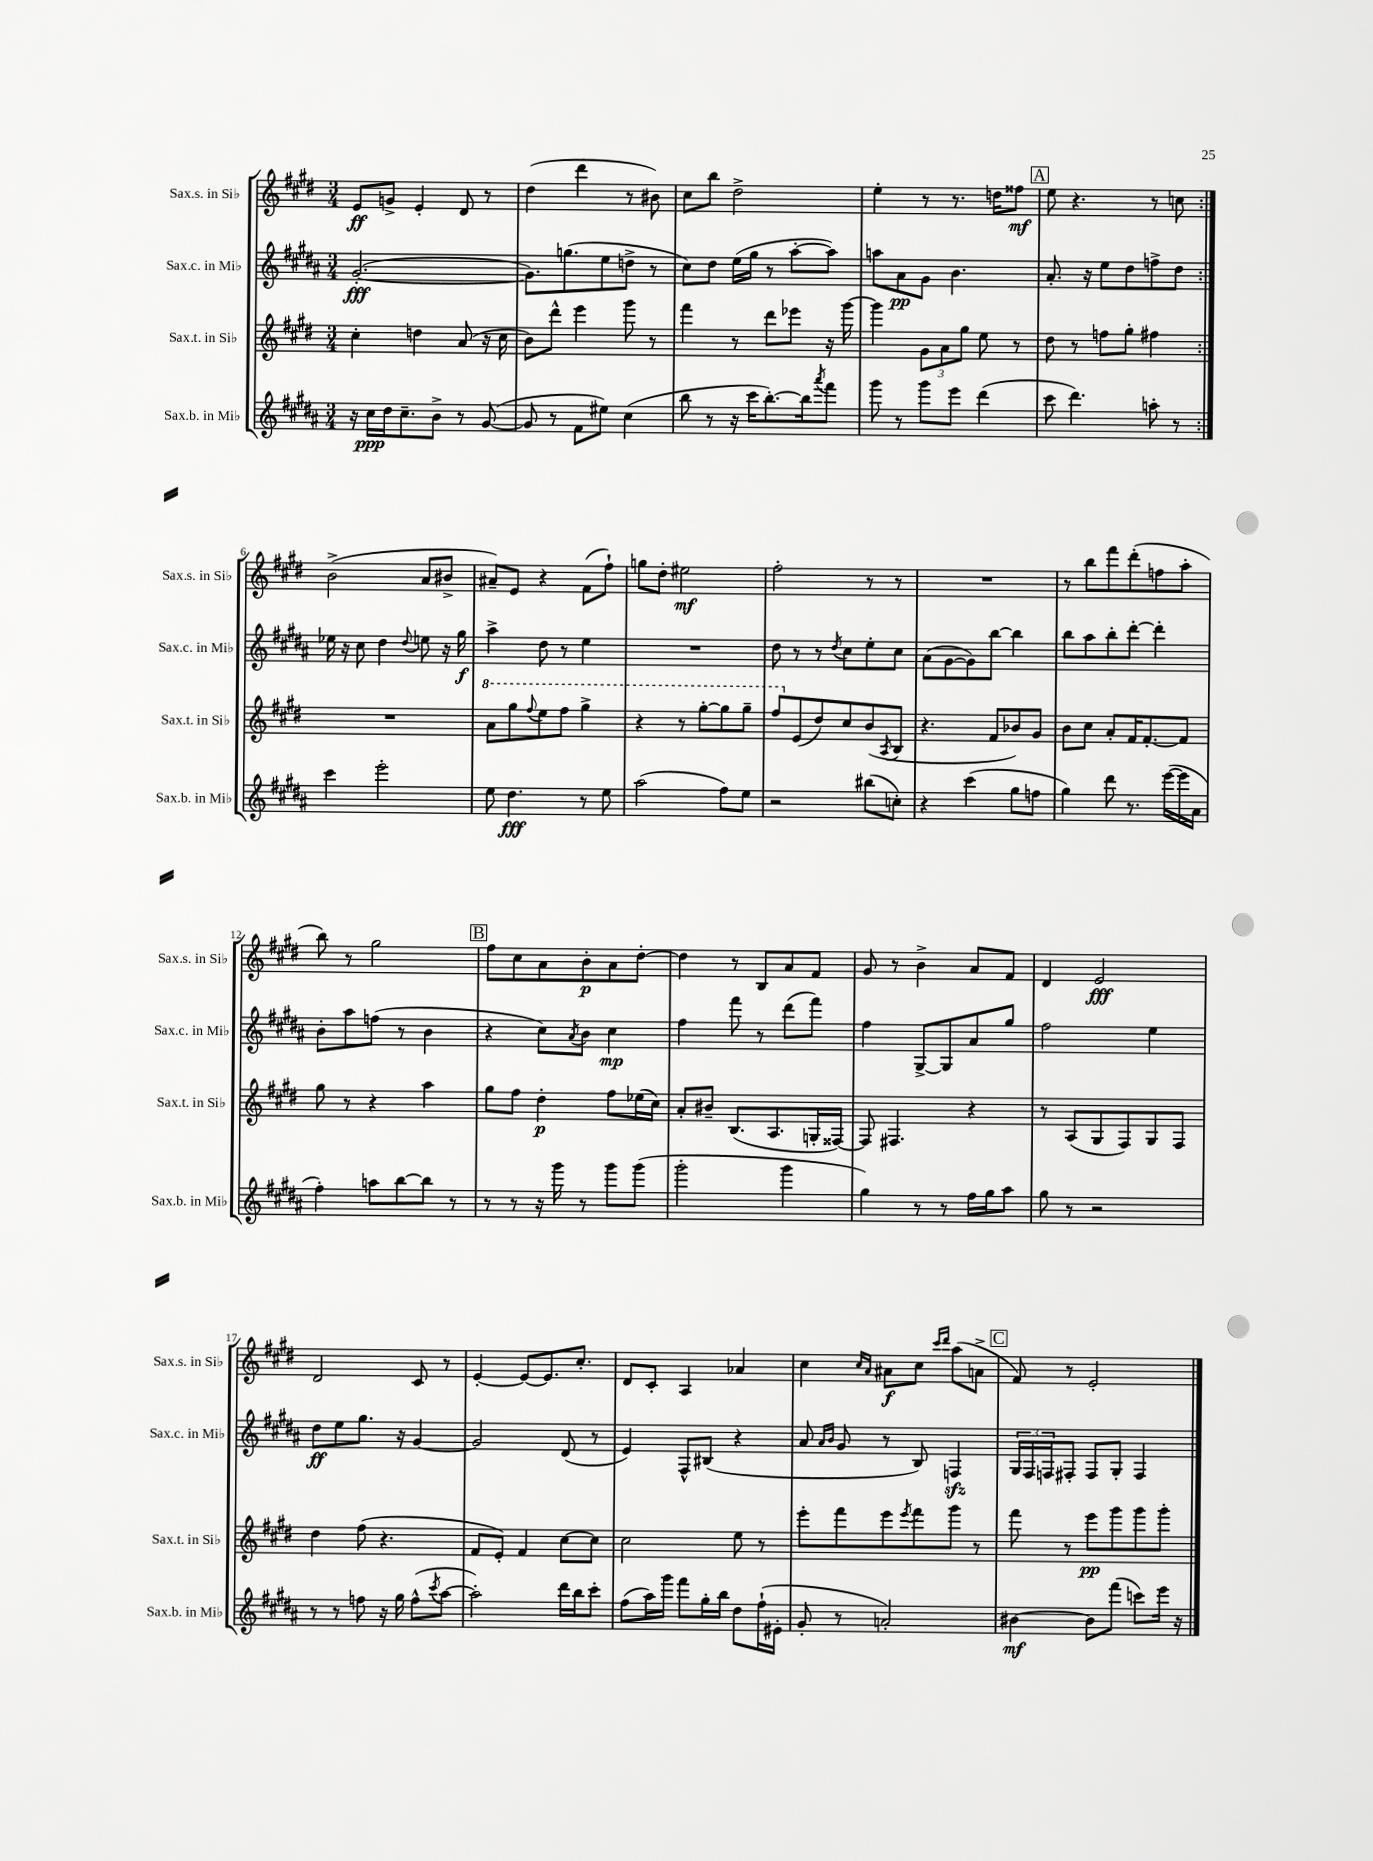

**kern	**kern	**kern	**kern
*staff4	*staff3	*staff2	*staff1
*clefG2	*clefG2	*clefG2	*clefG2
*k[f#c#g#d#a#]	*k[f#c#g#d#]	*k[f#c#g#d#a#]	*k[f#c#g#d#]
*M3/4	*M3/4	*M3/4	*M3/4
16r	4cc#'\	([2.g#'/	8e/L
16cc#\LL	.	.	.
16dd#\J	.	.	8g^/J
8.cc#~\	.	.	.
.	4dd\	.	4e'/
8b^\J	.	.	.
8r	(8a/	.	8d#/
([8g#/	16r	.	8r
.	16cc#\	.	.
=	=	=	=
8g#/]	8b\L)	8.g#\]L)	(4dd#\
8r	8ddd#^^\J	.	.
.	.	(8.gg\	.
8f#\L	4eee\	.	4ddd#\
8ee#\J)	.	8ee\	.
(4cc#\	8ggg#\	8dd^\J	8r
.	8r	8r	8b#\)
=	=	=	=
8bb\	4fff#\	8cc#\L)	8cc#\L
8r	.	8dd#\J	8bb\J
16r	8r	(16ee\LL	2dd#^\
16ccc#\LK	.	16gg#\JJ	.
[8.bb'\)	8ddd#\L	8r	.
.	8eee-\J	[8aa#'\L	.
16bb\]k	.	.	.
8qaaa#/	.	.	.
8fff#\J	16r	8aa#\]J)	.
.	[16ggg#\	.	.
=	=	=	=
8ggg#\	4ggg#\]	8aa\L	4ee'\
8r	.	8a#\	.
8ggg#\L	12g#\L	8g#\J	8r
.	12a\	.	.
8eee\J	.	4.b\	8.r
.	12gg#\J	.	.
(4ddd#\	8ee\	.	.
.	.	.	16dd\LK
.	8r	.	8ff##\J
=	=	=	=
8ccc#\	8dd#\	8.a#'/	8ee\
4.ddd#\)	8r	.	4.r
.	.	16r	.
.	8ff\L	8ee\L	.
.	8gg#'\J	8dd#\	.
8aa'\	4ff#\	8ff^\	8r
8r	.	8dd#\J	8cc\
=:|!	=:|!	=:|!	=:|!
4ccc#\	2.r	16ee-\	(2b^\
.	.	16r	.
.	.	8cc#\	.
2eee'\	.	4dd#\	.
.	.	8qqdd#/	.
.	.	8ee\	8a/L
.	.	16r	8b#^/J
.	.	16gg#\	.
=	=	=	=
8ee\	8aa\L	4aa#^\	8a#~/L)
4.dd#\	8ggg#\	.	8e/J
.	8qqfff#/	.	.
.	8eee\	8dd#\	4r
.	8fff#\J	8r	.
8r	4ggg#^\	4ee\	(8f#\L
8ee\	.	.	8ff#`\J)
=	=	=	=
(2aa#\	4r	2.r	8gg\L
.	.	.	8dd#'\J
.	8r	.	2ee#\
.	[8ggg#'\L	.	.
8ff#\L)	8ggg#\]	.	.
8ee\J	8ggg#~\J	.	.
=	=	=	=
2r	8fff#/L	8dd#\	2ff#'\
.	(8e/	8r	.
.	8dd#/)	8r	.
.	.	8qdd#/	.
.	8cc#/	8cc#\L	.
(8bb#\L	(8b/	8ee'\	8r
.	8qA/	.	.
8cc'\J)	8B/J	8cc#\J	8r
=	=	=	=
4r	4.r	(8a#\L	2.r
.	.	[8g#\	.
(4ccc#\	.	8g#\])	.
.	8f#/L	[8bb\J	.
8gg#\L	8b-/)	4bb\]	.
8ff\J	8g#/J	.	.
=	=	=	=
4gg#\)	8b\L	8bb\L	8r
.	8cc#\J	8aa#\	8bb\L
8ddd#\	8a'/L	8bb'\	8fff#\
8.r	16f#/K	[8ddd#'\J	(8ddd#'\
.	[8.f#'/	.	.
.	.	4ddd#'\]	8ff\
([16eee\LL	.	.	.
16eee\]	8f#/]J	.	8aa'\J
16a#\JJ	.	.	.
=	=	=	=
4ff#'\)	8gg#\	8b'\L	8bb\)
.	8r	8aa#\	8r
8aa\L	4r	(8ff\J	2gg#\
[8bb\	.	8r	.
8bb\]J	4aa\	4b\	.
8r	.	.	.
=	=	=	=
8r	8gg#\L	4r	8ff#\L
8r	8ff#\J	.	8cc#\
16r	4dd#'\	8cc#\L)	8a\
16ggg#\	.	.	.
.	.	8qa#/	.
8r	.	8b\J	8b'\
8ggg#\L	8ff#\L	4cc#\	8a\
(8ggg#\J	(16ee-\L	.	[8dd#'\J
.	16cc#\JJ)	.	.
=	=	=	=
2ggg#'\	8a'/L	4ff#\	4dd#\]
.	8b#~/J	.	.
.	(8.B/L	8fff#\	8r
.	.	8r	8B/L
.	8.A/	.	.
4ggg#\	.	(8ddd#\L	8a/
.	16G'/L	8fff#\J)	8f#/J
.	[16F##/JJ)	.	.
=	=	=	=
4gg#\)	8F##/]	4ff#\	8g#/
.	4.F#/	.	8r
8r	.	[8G#^/L	4b^\
8r	.	8G#/]	.
16ff#\LL	4r	8a#/	8a/L
16gg#\J	.	.	.
8aa#\J	.	8gg#/J	8f#/J
=	=	=	=
8gg#\	8r	2ff#\	4d#/
8r	(8A/L	.	.
2r	8G#/	.	2e/
.	8F#/)	.	.
.	8G#/	4ee\	.
.	8F#/J	.	.
=	=	=	=
8r	4dd#\	8dd#\L	2d#/
8r	.	8ee\	.
8ff\	(8ff#\	8.gg#\J	.
16r	4.r	.	.
16gg#\	.	16r	.
(8ff^^\L	.	[4g#/	8c#/
8qccc#/	.	.	.
[8aa#\J	.	.	8r
=	=	=	=
2aa#'\])	8f#/L	2g#/]	[4e'/
.	8e'/J)	.	.
.	4f#/	.	8e/_L
.	.	.	8.e/]
16ddd#\LL	[8cc#\L	(8d#/	.
16bb\J	.	.	8.cc#'/J
8ccc#'\J	8cc#\]J	8r	.
=	=	=	=
(8ff#\L	2cc#\	4e/)	8d#/L
16aa#\L)	.	.	8c#'/J
16ggg#\JJ	.	.	.
8fff#\L	.	8F#^^/L	4A/
16gg#'\L	.	(8B#/J	.
16bb\JJ	.	.	.
8dd#\L	8ee\	4r	4a-/
(16ff#`\L	8r	.	.
16e#'\JJ	.	.	.
=	=	=	=
8g#'/	8eee'\L	8a#/	4cc#\
.	.	16qqa#/LL	.
.	.	16qqb/JJ	.
8r	8fff#\	8g#/	.
.	.	.	16qqcc#/LL
.	.	.	16qqa/JJ
2a'/)	8eee\	8r	8a#\L
.	8qeee/	.	.
.	8fff#\	8B/)	8cc#\J
.	.	.	16qqccc#/LL
.	.	.	16qqddd#/JJ
.	8ggg#\J	4F/	(8aa\L
.	8r	.	8a^\J
=	=	=	=
[4b#\	8fff#\	24G#/LL	8f#/)
.	.	24F#/	.
.	.	24F/J	.
.	8r	8F#'/J	8r
8b#\]L	8eee\L	8F#/L	2e'/
(8fff#\J	8ggg#\	8G#'/J	.
8ccc\L)	8ggg#\	4F#/	.
16eee\Jk	8ggg#'\J	.	.
16r	.	.	.
==	==	==	==
*-	*-	*-	*-
